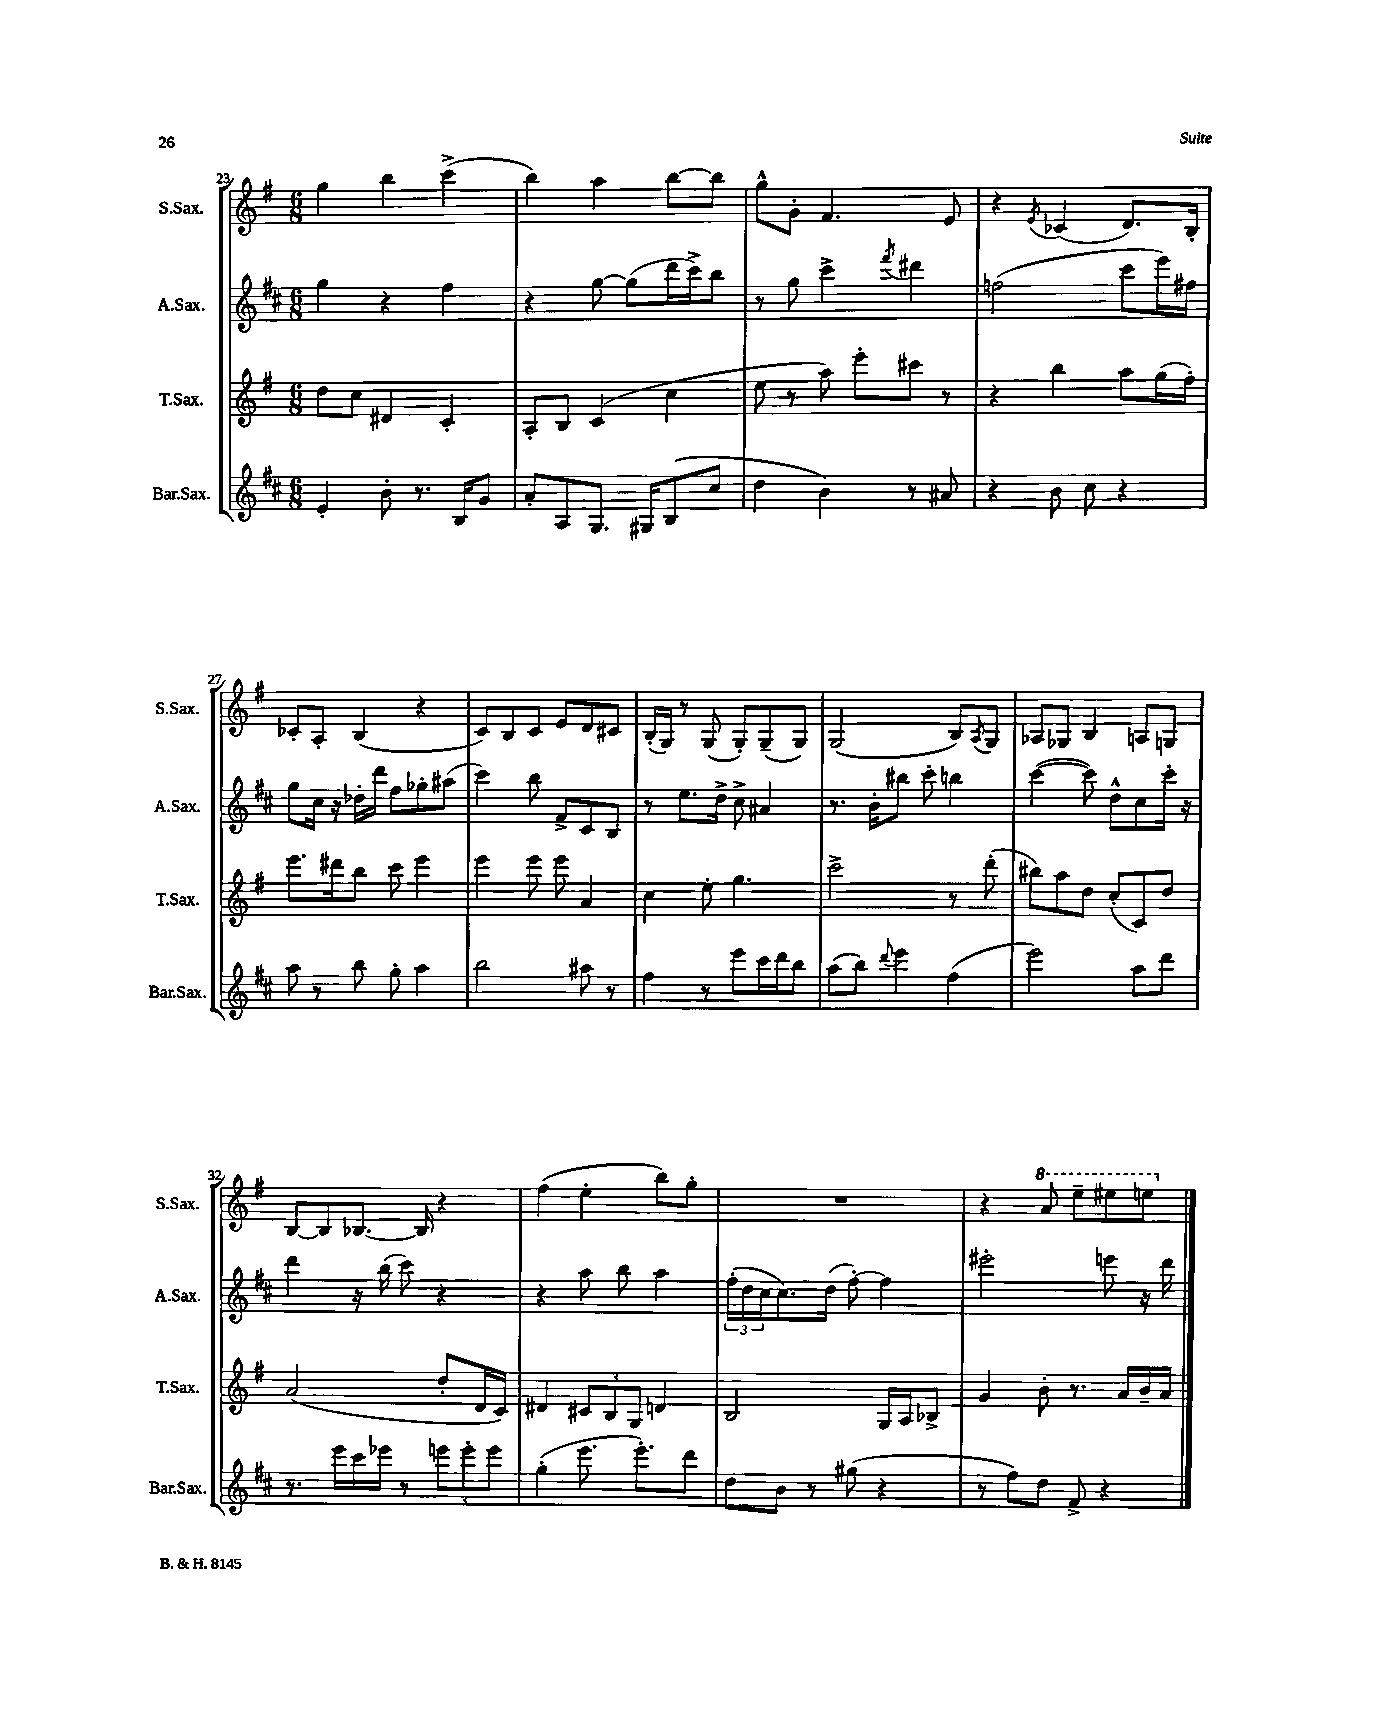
<<
\new StaffGroup <<
\new Staff = "s0" \with { instrumentName = "S.Sax." shortInstrumentName = "S.Sax." } {
    \clef treble \key g \major \numericTimeSignature \time 6/8
    g''4 b''4 c'''4->( |
    b''4) a''4 b''8~ b''8 |
    g''8-^ g'8-. fis'4. e'8 |
    r4 \acciaccatura { e'8 } ces'4( d'8.) b16-. |
    ces'8-. a8-. b4( r4 |
    c'8) b8 c'8 e'8 d'8 cis'8 |
    b16-.( g16) r8 g8( g8-.) g8--( g8) |
    g2( b8) \acciaccatura { a8 } g8 |
    aes8 ges8 b4 a8 g8 |
    b8~ b8 bes8.~ bes16 r4 |
    fis''4( e''4-. b''8) g''8-. |
    R2. |
    r4 \ottava #1 a''8 e'''8-- eis'''8 e'''8 \ottava #0 \bar "|." |
}
\new Staff = "s1" \with { instrumentName = "A.Sax." shortInstrumentName = "A.Sax." } {
    \clef treble \key d \major \numericTimeSignature \time 6/8
    g''4 r4 fis''4 |
    r4 g''8~ g''8( d'''16 cis'''16->) b''8 |
    r8 g''8 cis'''4-> \acciaccatura { fis'''8 } dis'''4 |
    f''2( cis'''8 e'''16) fis''16 |
    g''8 cis''16 r16 des''16-. d'''16 fis''8 ges''8-. ais''8( |
    cis'''4) b''8 fis'8-> cis'8 b8 |
    r8 e''8. d''16-> cis''8-> ais'4 |
    r8. b'16-. bis''8 cis'''8-. b''4 |
    cis'''4~( cis'''8) d''8-^ cis''8 cis'''16-. r16 |
    d'''4 r16 b''16( cis'''8) r4 |
    r4 a''8 b''8 a''4 |
    \tuplet 3/2 { fis''16-.( d''16 cis''16 } cis''8.) d''16( fis''8~-.) fis''4 |
    eis'''2-. e'''8 r16 d'''16 \bar "|." |
}
\new Staff = "s2" \with { instrumentName = "T.Sax." shortInstrumentName = "T.Sax." } {
    \clef treble \key g \major \numericTimeSignature \time 6/8
    d''8 c''8 dis'4 c'4-. |
    a8-. b8 c'4( c''4 |
    e''8 r8 a''8) e'''8-. cis'''8 r8 |
    r4 b''4 a''8 g''16( fis''16-.) |
    e'''8. dis'''16 b''8 c'''8 e'''4 |
    e'''4 e'''8 e'''8 a'4 |
    c''4 e''8-. g''4. |
    c'''2-> r8 d'''8-.( |
    bis''8) a''8 d''8 c''8-.( c'8) d''8 |
    a'2( d''8-. d'16 c'16) |
    dis'4 \tuplet 3/2 { cis'8 b8 g8 } d'4 |
    b2 g16 a16 bes8-> |
    g'4 b'8-. r8. a'16 b'16-- a'16 \bar "|." |
}
\new Staff = "s3" \with { instrumentName = "Bar.Sax." shortInstrumentName = "Bar.Sax." } {
    \clef treble \key d \major \numericTimeSignature \time 6/8
    e'4-. b'8-. r8. b16 g'8 |
    a'8-. a8 g8. gis16 b8( cis''8 |
    d''4 b'4) r8 ais'8 |
    r4 b'8 cis''8 r4 |
    a''8 r8 b''8 g''8-. a''4 |
    b''2 ais''8 r8 |
    fis''4 r8 e'''8 cis'''16 d'''16 b''8 |
    a''8( b''8) \appoggiatura { d'''8 } e'''4 fis''4( |
    e'''2) a''8 d'''8 |
    r8. e'''16 cis'''16 ees'''16 r8 \tuplet 3/2 { e'''8 e'''8-. e'''8 } |
    g''4-.( e'''8. e'''8.-.) d'''8 |
    d''8 b'8 r8 gis''8( r4 |
    r8 fis''8) d''8 fis'8-> r4 \bar "|." |
}
>>
>>
\layout { \context { \Score currentBarNumber = #23 } }
